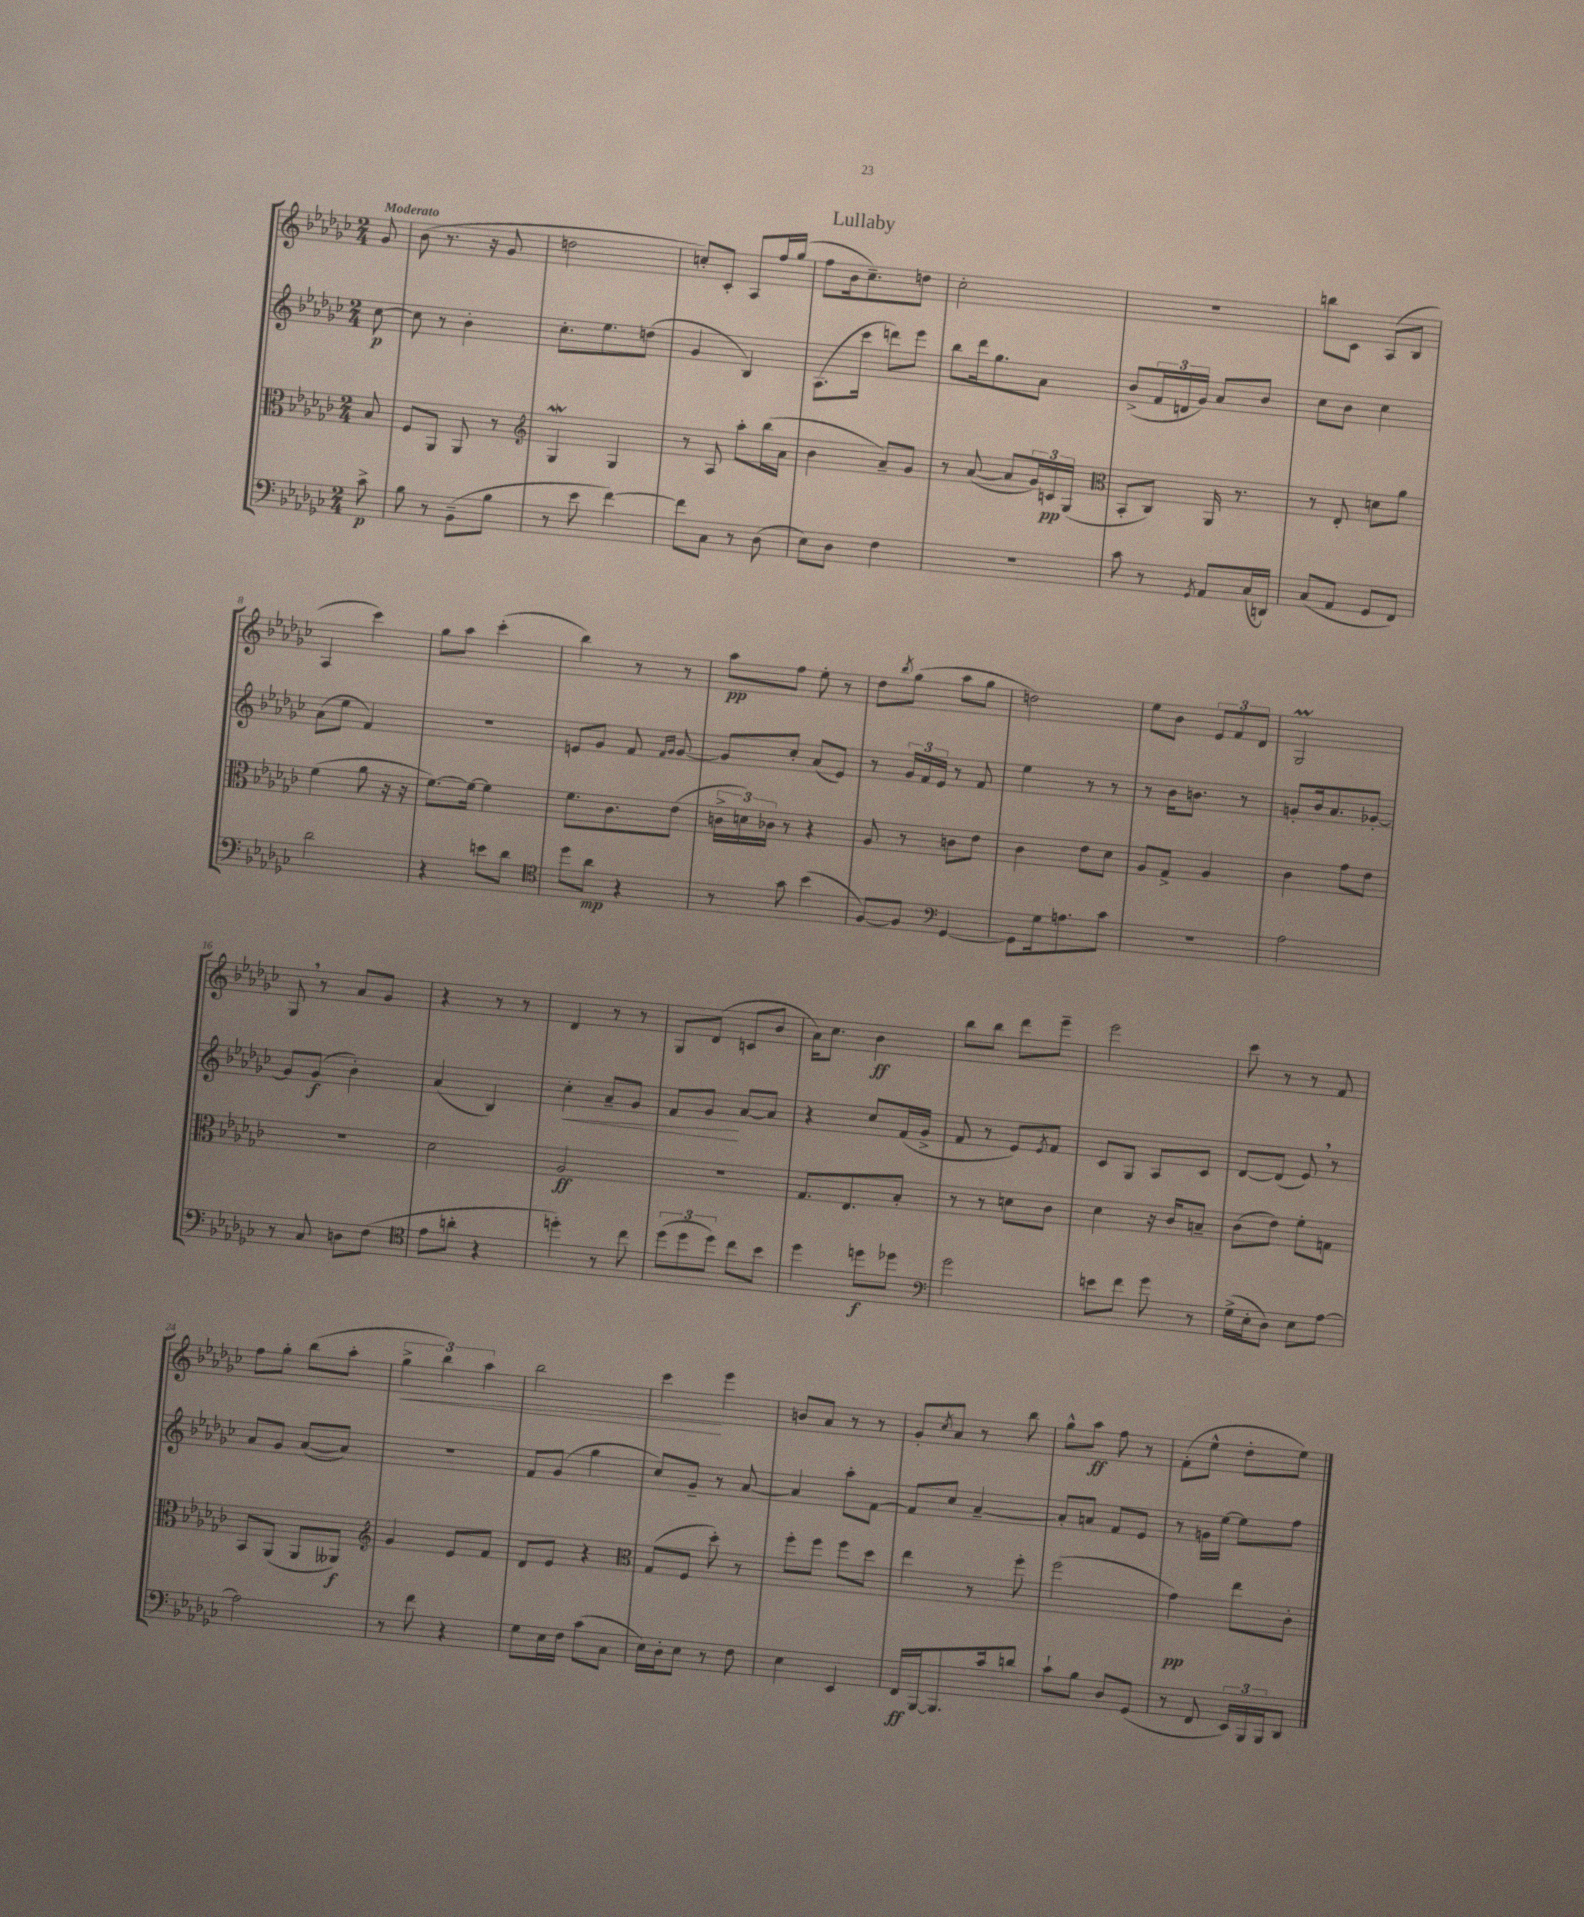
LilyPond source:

\header { title = "Lullaby" }
<<
\new StaffGroup <<
\new Staff = "s0" {
    \clef treble \key ges \major \numericTimeSignature \time 2/4 \partial 8 \tempo "Moderato"
    ges'8 |
    bes'8( r8. r16 ges'8 |
    d''2 |
    c''8-.) ces'8-. aes8 f''16 ges''16( |
    f''8 bes'16 ces''8.--) d''8 |
    ces''2-. |
    R2 |
    b''8 ces'8 aes8( bes8 |
    aes4 ces'''4) |
    ges''8 aes''8 ces'''4-.( |
    bes''4) r8 r8 |
    aes''8\pp f''8 ees''8-. r8 |
    des''8 \acciaccatura { bes''8 } ges''8( aes''8 ges''8 |
    d''2) |
    ees''8 bes'8 \tuplet 3/2 { ees'8 f'8 des'8 } |
    ges2\prall |
    ges8 \breathe r8 aes'8 ges'8 |
    r4 r8 r8 |
    des'4 r8 r8 |
    ges8 des'8( c'8 bes'8 |
    aes'16) ces''8. bes'4\ff |
    bes''8 bes''8 des'''8 ees'''8-- |
    ees'''2 |
    ces'''8 r8 r8 f'8 |
    f''8 ges''8-. bes''8( aes''8-. |
    \tuplet 3/2 { ges''4->\< bes''4) aes''4 } |
    bes''2 |
    ces'''4\! ees'''4 |
    b'8 aes'8 r8 r8 |
    ges'8-. \acciaccatura { ces''8 } aes'8 r8 bes''8 |
    ges''8-^ aes''8\ff f''8 r8 |
    f'8-.( ees''8-^ des''8-. ees''8) \bar "|." |
}
\new Staff = "s1" {
    \clef treble \key ges \major \numericTimeSignature \time 2/4 \partial 8
    ces''8~\p |
    ces''8 r8 bes'4-. |
    ces''8.-. ees''8. d''8( |
    ges'4 bes4) |
    aes8.( ces'''16 d'''8) ees'''8 |
    bes''8 des'''16 ges''8. aes'8 |
    bes'8->( \tuplet 3/2 { f'16 d'16 ges'16) } aes'8 bes'8 |
    ces''8 bes'8 ces''4 |
    aes'8( ees''8 f'4) |
    R2 |
    e'8 ges'8 f'8 \grace { f'16 ges'16 } ges'8~ |
    ges'8 ces''8-. aes'8( ees'8) |
    r8 \tuplet 3/2 { ges'16 f'16 ees'16 } r8 f'8 |
    ees''4 r8 r8 |
    r8 bes'16 b'8. r8 |
    g'8-. bes'16 aes'8. ges'8~-. |
    ges'8 ges'8\f( bes'4-.) |
    aes'4( bes4) |
    ces''4-.\< aes'8-- ges'8 |
    f'8 ges'8\! aes'8~ aes'8 |
    r4 ces''8 f'16( ges'16-> |
    f'8 r8 ees'8) \acciaccatura { ees'8 } f'8 |
    ces'8 ges8 aes8 ces'8 |
    des'8~ des'8( ees'8) \breathe r8 |
    aes'8 ges'8 aes'8~( aes'8) |
    r2 |
    f'8 ges'8( ges''4 |
    ces''8) ges'8-- r8 aes'8~ |
    aes'4 aes''8-. f'8~ |
    f'8 ces''8 aes'4~-- |
    aes'8-. a'8 f'8 ees'8 |
    r8 g'16 ees''16~ ees''8 f''8 \bar "|." |
}
\new Staff = "s2" {
    \clef alto \key ges \major \numericTimeSignature \time 2/4 \partial 8
    bes8 |
    f8 aes,8 aes,8 r8 |
    \clef treble ges4\mordent ges4 |
    r8 aes8 aes''8-. bes''16( aes'16 |
    bes'4 aes'8--) ges'8 |
    r8 aes'8~( aes'8 \tuplet 3/2 { ges'16) c'16\pp ges16( } |
    \clef alto bes,8-. ces8) aes,16 r8. |
    r8 ees8-. d'8 aes'8 |
    f'4( aes'8 r16 r16 |
    f'8.~) f'16~ f'4 |
    f'8. ces'8. ees'8( |
    \tuplet 3/2 { c'16-> d'16) ces'16 } r8 r4 |
    aes8 r8 c'8 ees'8 |
    ces'4 ees'8 des'8 |
    aes8 ges8-> aes4 |
    ces'4 ges'8 ees'8 |
    R2 |
    des'2 |
    aes2\ff |
    r2 |
    ges8. ees8. bes8-. |
    r8 r8 d'8 ces'8 |
    des'4 r16 ces'16 b8-- |
    ces'8( ees'8) f'8-. g8 |
    bes,8 aes,8( aes,8 aeses,8\f) |
    \clef treble ges'4 ees'8 f'8 |
    des'8 ees'8 r4 |
    \clef alto ges8( f8 des''8-.) r8 |
    f''8-. f''8 f''8 des''8 |
    ees''4 r8 f''8-. |
    f''2( |
    ges'4\pp) ees''8 ces'8-. \bar "|." |
}
\new Staff = "s3" {
    \clef bass \key ges \major \numericTimeSignature \time 2/4 \partial 8
    ces'8->\p |
    bes8 r8 bes,8--( bes8 |
    r8 ees'8 f'4~) |
    f'8 ces8 r8 des8( |
    ees8) des8 f4 |
    r2 |
    ces'8 r8 \acciaccatura { ges,8 } aes,8 ces16( d,16) |
    ces8( aes,8 ges,8 f,8) |
    des'2 |
    r4 e'8 des'8 |
    \clef tenor des''8 aes'8\mp r4 |
    r8 ges'8 bes'4( |
    f8~) f8 \clef bass ges,4~ |
    ges,8 ges16 a8. ces'8 |
    r2 |
    aes2 |
    r8 ces8 d8 f8( |
    \clef tenor ees'8 a'8-. r4 |
    d''4-.) r8 ces''8 |
    \tuplet 3/2 { des''8( des''8 des''8) } ces''8 bes'8 |
    des''4 d''8\f des''8 |
    \clef bass ges'2 |
    e'8 f'8 ges'8 r8 |
    ges16->( ees16-. des8) ees8 aes8~ |
    aes2 |
    r8 f'8 r4 |
    ges8 ees16 f16 ces'8( ces8 |
    ees16) des16-. ees8 r8 f8 |
    ees4 ees,4 |
    f,16\ff bes,,16~ bes,,8. ces'16 d'8 |
    ces'8-! bes8 des8 ges,8( |
    r8 f,8 \tuplet 3/2 { ees,16) bes,,16 bes,,16 } des,8 \bar "|." |
}
>>
>>
